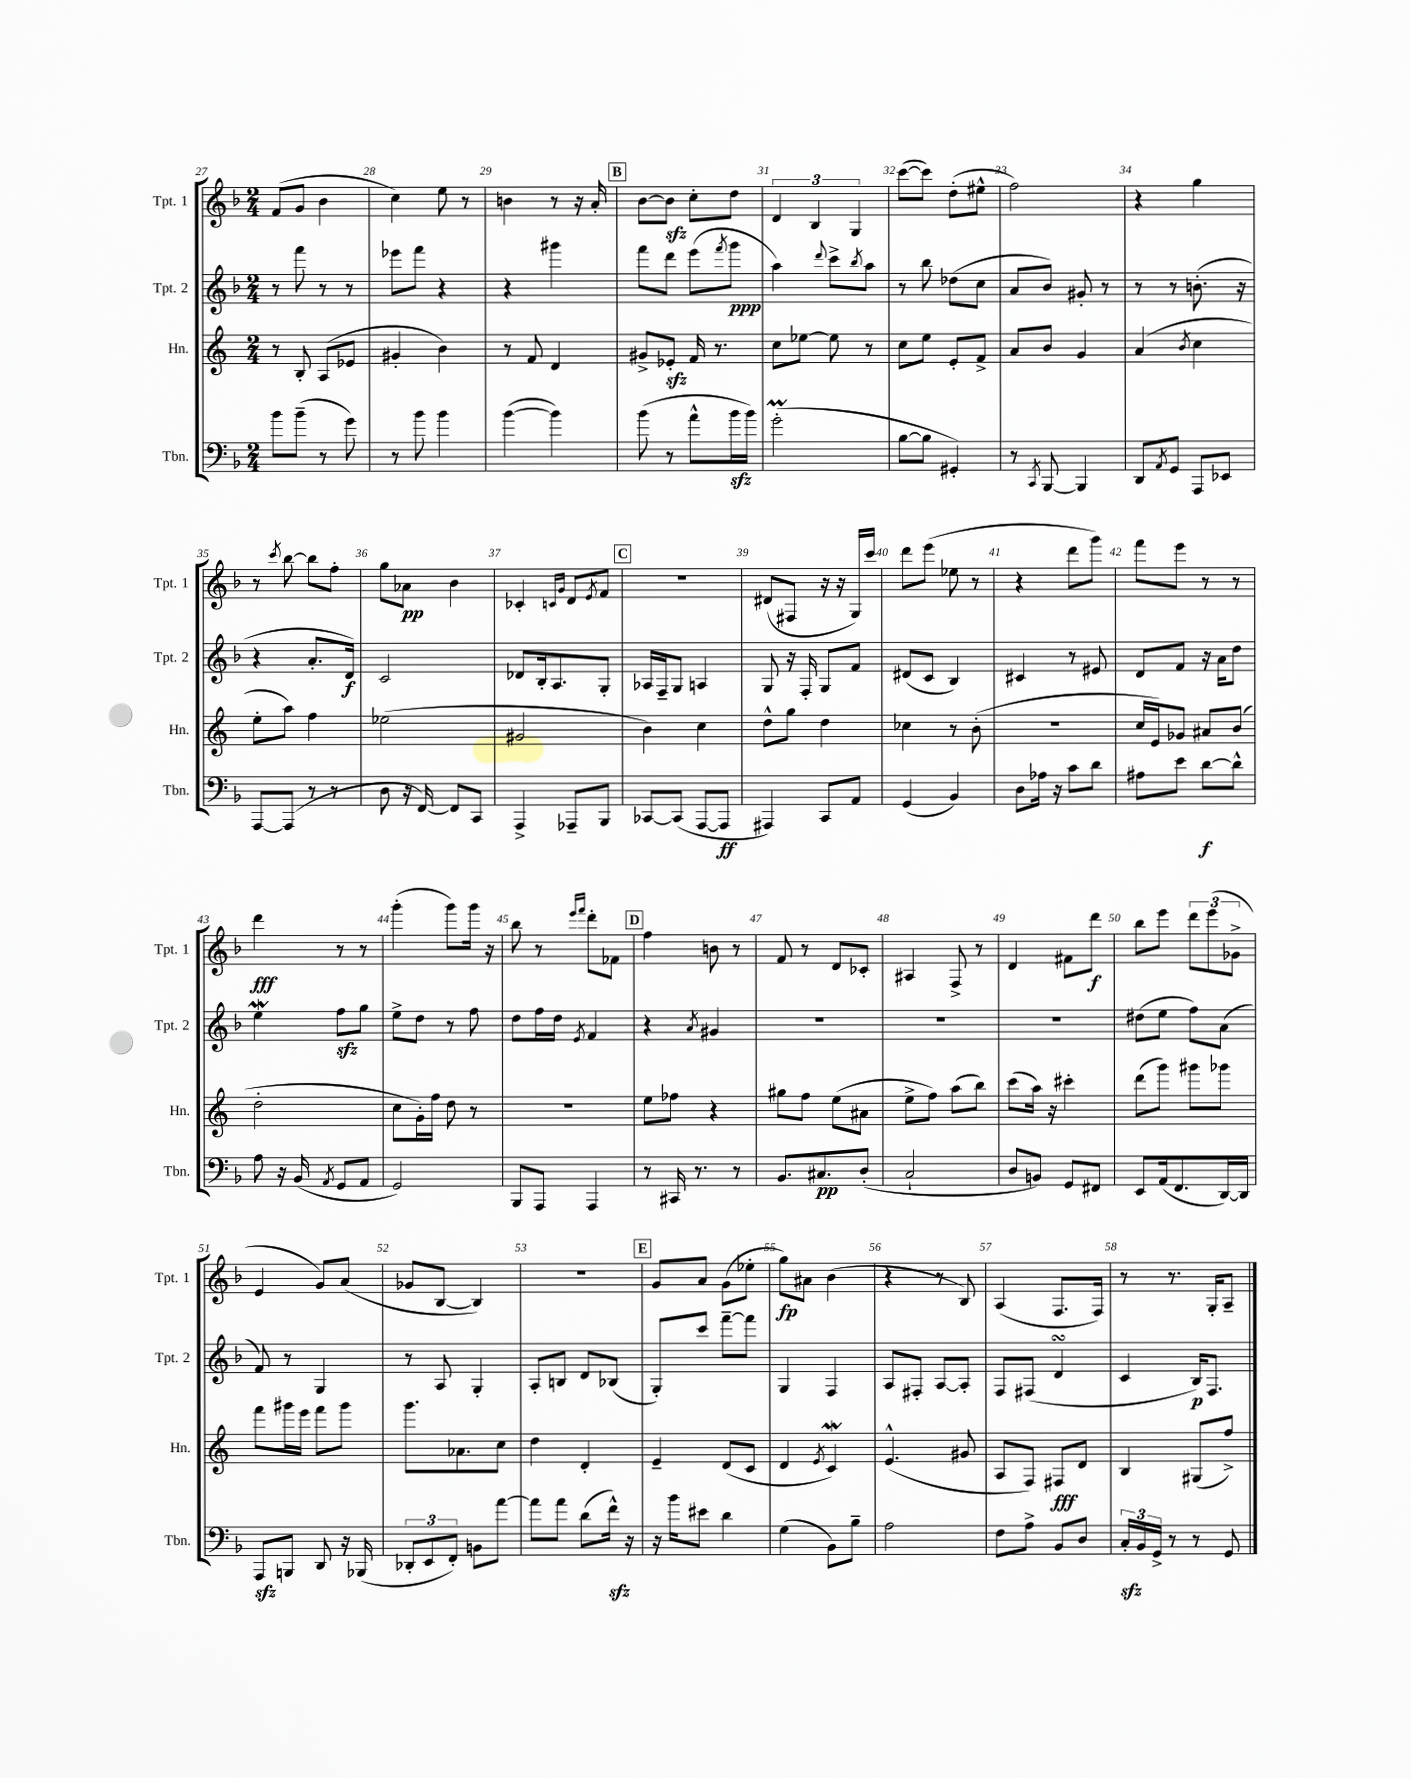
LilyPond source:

<<
\new StaffGroup <<
\new Staff = "s0" \with { instrumentName = "Tpt. 1" shortInstrumentName = "Tpt. 1" } {
    \clef treble \key f \major \numericTimeSignature \time 2/4
    f'8( g'8 bes'4 |
    c''4) e''8 r8 |
    b'4 r8 r16 a'16-. |
    \mark \markup { \box "B" } bes'8~ bes'8\sfz c''8-. d''8 |
    \tuplet 3/2 { d'4 bes4 g4 } |
    c'''8~( c'''8) d''8-.( eis''8-^ |
    f''2) |
    r4 g''4 |
    r8 \acciaccatura { c'''8 } bes''8~ bes''8 f''8-. |
    g''8 aes'8\pp bes'4 |
    ces'4-. \grace { c'16 g'16 } d'8 \acciaccatura { e'8 } f'8 |
    \mark \markup { \box "C" } R2 |
    dis'8( fis8 r16 r16 g16) c'''16 |
    d'''8 e'''8( ees''8 r8 |
    r4 d'''8 g'''8) |
    f'''8 e'''8 r8 r8 |
    d'''4\fff r8 r8 |
    g'''4-.( g'''8) g'''16 r16 |
    bes''8 r8 \grace { e'''16 f'''16 } d'''8-. fes'8 |
    \mark \markup { \box "D" } f''4 b'8 r8 |
    f'8 r8 d'8 ces'8-. |
    ais4 f8-> r8 |
    d'4 fis'8 d'''8\f |
    bes''8 e'''8 \tuplet 3/2 { d'''8 e'''8( ges'8-> } |
    e'4 g'8) a'8( |
    ges'8 bes8~ bes4) |
    R2 |
    \mark \markup { \box "E" } g'8 a'8 g'8( ees''8-. |
    g''8\fp) ais'8 bes'4( |
    r4 r8 bes8) |
    a4( f8. f16) |
    r8 r8. g16-. a8-- \bar "|." |
}
\new Staff = "s1" \with { instrumentName = "Tpt. 2" shortInstrumentName = "Tpt. 2" } {
    \clef treble \key f \major \numericTimeSignature \time 2/4
    r8 f'''8 r8 r8 |
    ees'''8 f'''8 r4 |
    r4 gis'''4 |
    \mark \markup { \box "B" } f'''8 d'''8 e'''8( \acciaccatura { f'''8 } g'''8\ppp |
    a''4) \appoggiatura { d'''8 } c'''8-> \acciaccatura { bes''8 } a''8 |
    r8 bes''8 des''8( c''8 |
    a'8 bes'8) gis'8-. r8 |
    r8 r8 b'8.-.( r16 |
    r4 a'8.-. d'16\f) |
    c'2 |
    des'8 bes16-. a8. g8-. |
    \mark \markup { \box "C" } aes16 f16-- g8 a4 |
    g8 r16 f16-. g8 f'8 |
    dis'8( c'8 bes4) |
    cis'4 r8 eis'8 |
    d'8 f'8 r16 a'16 d''8 |
    e''4\mordent f''8\sfz g''8 |
    e''8-> d''8 r8 f''8 |
    d''8 f''16 d''16 \acciaccatura { e'8 } f'4 |
    \mark \markup { \box "D" } r4 \acciaccatura { a'8 } gis'4 |
    R2 |
    R2 |
    R2 |
    dis''8( e''8 f''8) a'8( |
    f'8) r8 g4 |
    r8 a8 g4-. |
    a8-. b8 d'8 bes8( |
    \mark \markup { \box "E" } g8-.) c'''8 f'''8~-- f'''8 |
    g4 f4 |
    a8 fis8-. a8~ a8-. |
    f8 fis8( d'4\turn |
    c'4 bes16\p) f8. \bar "|." |
}
\new Staff = "s2" \with { instrumentName = "Hn." shortInstrumentName = "Hn." } {
    \clef treble \key c \major \numericTimeSignature \time 2/4
    r8 b8-. a8( ees'8 |
    gis'4-. b'4) |
    r8 f'8 d'4 |
    \mark \markup { \box "B" } gis'8-> ees'8-.\sfz f'16 r8. |
    c''8 ees''8~ ees''8 r8 |
    c''8 e''8 e'8-. f'8-> |
    a'8 b'8 g'4 |
    a'4( \acciaccatura { b'8 } c''4 |
    e''8-. a''8) f''4 |
    ees''2( |
    gis'2 |
    \mark \markup { \box "C" } b'4) c''4 |
    d''8-^ g''8 d''4 |
    ces''4 r8 b'8-.( |
    r2 |
    c''16 e'16) ges'8 ais'8 b'8( |
    d''2-. |
    c''8 g'16-.) f''16 d''8 r8 |
    R2 |
    \mark \markup { \box "D" } e''8 fes''8 r4 |
    gis''8 f''8 e''8( ais'8 |
    e''8-> f''8) a''8( b''8) |
    c'''8( a''16) r16 cis'''4-. |
    d'''8( g'''8) gis'''8 ges'''8 |
    f'''8 gis'''16 e'''16 f'''8 gis'''8 |
    g'''8. aes'8. c''8 |
    d''4 d'4-. |
    \mark \markup { \box "E" } e'4-- d'8( c'8 |
    d'4 \acciaccatura { e'8 } c'4\mordent) |
    e'4.-^( gis'8 |
    a8 f8) fis8\fff d'8 |
    b4 gis8( f''8->) \bar "|." |
}
\new Staff = "s3" \with { instrumentName = "Tbn." shortInstrumentName = "Tbn." } {
    \clef bass \key f \major \numericTimeSignature \time 2/4
    bes'8 bes'8--( r8 g'8) |
    r8 bes'8 bes'4 |
    bes'4~( bes'4) |
    \mark \markup { \box "B" } bes'8( r8 a'8-^ bes'16\sfz bes'16) |
    g'2-.\prall( |
    bes8~ bes8 gis,4-.) |
    r8 \acciaccatura { c,8 } bes,,8~ bes,,4 |
    d,8 \acciaccatura { a,8 } g,8 a,,8 ees,8 |
    a,,8~ a,,8( r8 r8 |
    d8 r16 f,16~) f,8 c,8 |
    a,,4-> aes,,8-- bes,,8 |
    \mark \markup { \box "C" } ces,8~ ces,8( a,,8~ a,,8\ff |
    ais,,4) c,8 a,8 |
    g,4( bes,4) |
    d8 aes16 r16 c'8 d'8 |
    ais8 e'8 d'8~\f d'8-^ |
    a8 r16 bes,16( \acciaccatura { a,8 } g,8 a,8 |
    g,2) |
    bes,,8 a,,8 a,,4 |
    \mark \markup { \box "D" } r8 cis,16 r8. r8 |
    bes,8. cis8.\pp d8-.( |
    c2-! |
    d8 b,8) g,8 fis,8 |
    e,8 a,16( f,8. d,16~) d,16 |
    a,,8\sfz b,,8 d,8 r16 bes,,16( |
    \tuplet 3/2 { des,8-. e,8 f,8-.) } b,8 a'8~ |
    a'8 a'8 d'8( f'16-^\sfz) r16 |
    \mark \markup { \box "E" } r16 bes'16 eis'8 d'4 |
    g4( bes,8) bes8-- |
    a2 |
    f8 a8-> bes,8 d8 |
    \tuplet 3/2 { c16-.\sfz bes,16 g,16-> } r8 r8 g,8 \bar "|." |
}
>>
>>
\layout { \context { \Score currentBarNumber = #27 \override BarNumber.break-visibility = ##(#f #t #t) barNumberVisibility = #all-bar-numbers-visible } }
